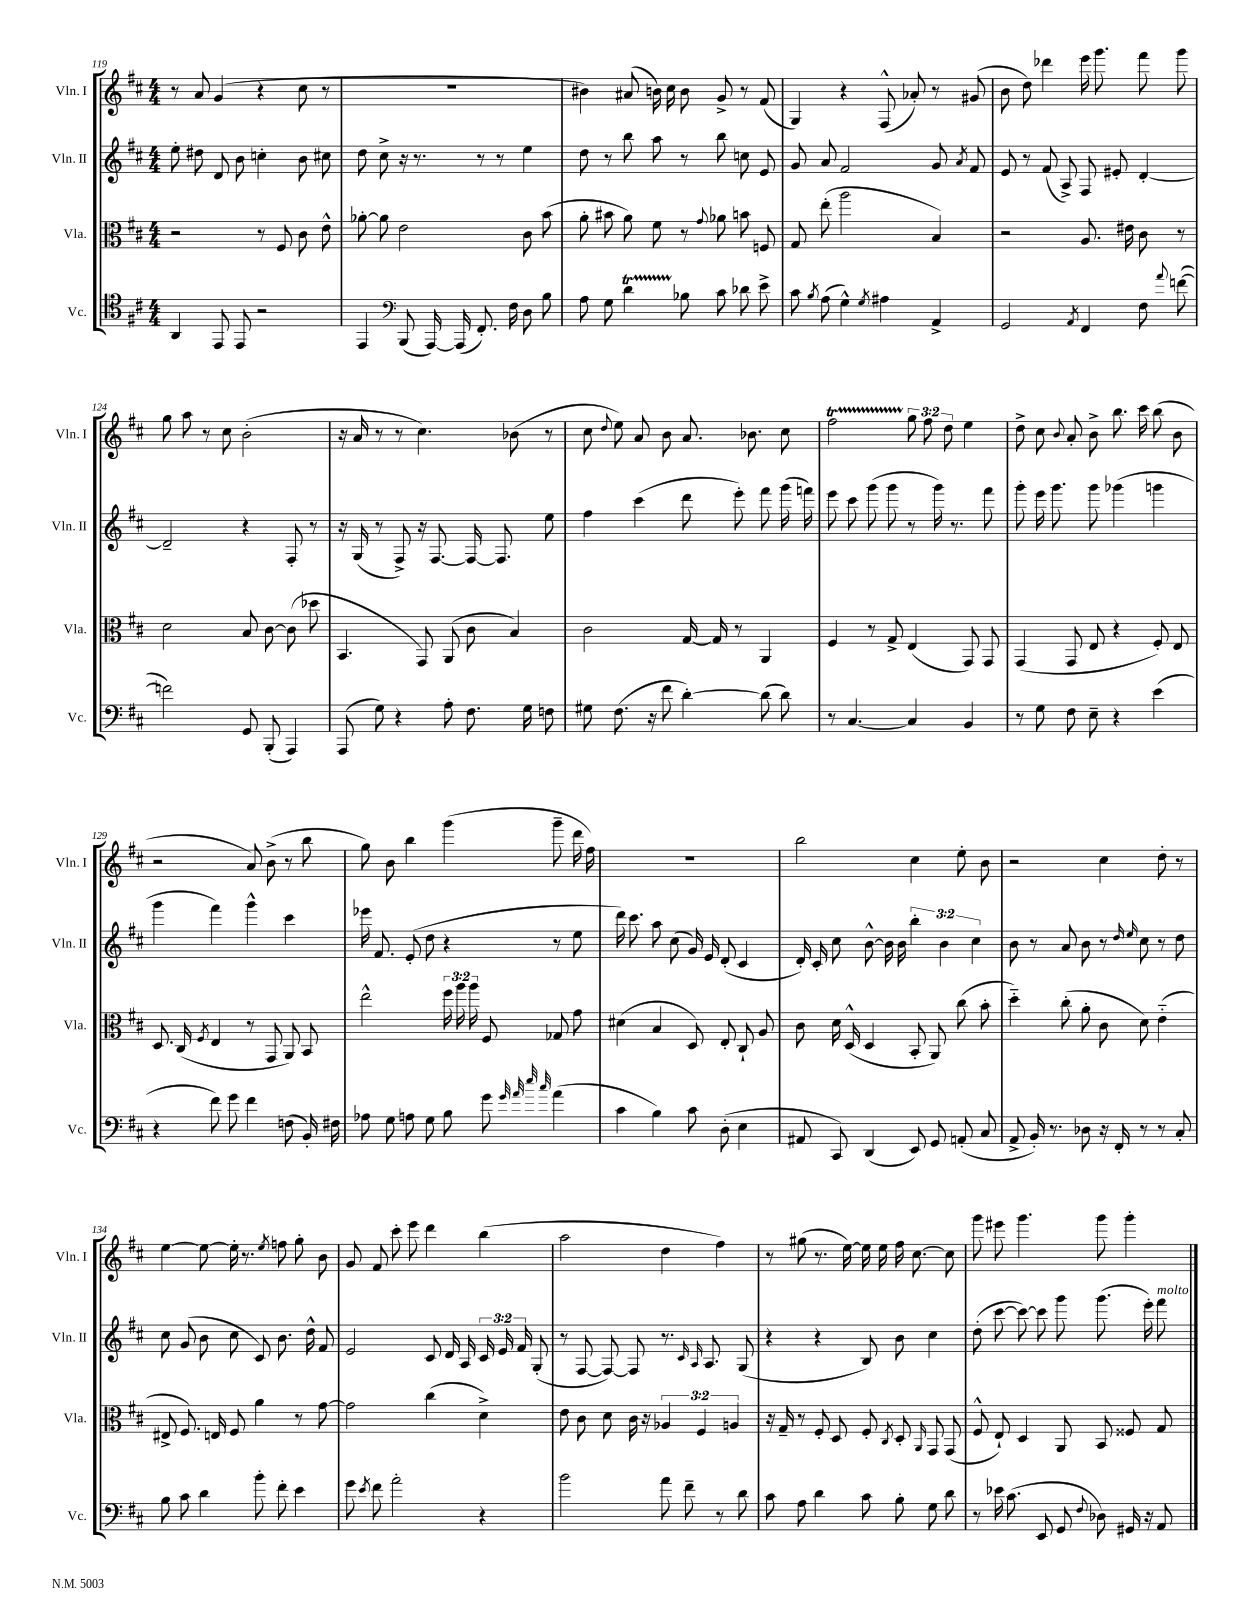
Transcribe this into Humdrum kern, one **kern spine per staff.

**kern	**kern	**kern	**kern
*part4	*part3	*part2	*part1
*staff4	*staff3	*staff2	*staff1
*I"Vc.	*I"Vla.	*I"Vln. II	*I"Vln. I
*I'Vc.	*I'Vla.	*I'Vln. II	*I'Vln. I
*clefC4	*clefC3	*clefG2	*clefG2
*k[f#c#]	*k[f#c#]	*k[f#c#]	*k[f#c#]
*M4/4	*M4/4	*M4/4	*M4/4
=119	=119	=119	=119
4AA/	2r	8ee'\	8r
.	.	8dd#X\	8a/
8EE/	.	8d/	(4g/
8EE/	.	8b\	.
2r	8r	4ccn'\	4r
.	8F#/	.	.
.	8c#\	8b\	8cc#\
.	8e^^\	8cc#X\	8r
=120	=120	=120	=120
4EE/	[8a-X'\	8dd\	1r
.	8a-\]	8cc#^\	.
*clefF4	*	*	*
(8BBB/	2e\	16r	.
.	.	8.r	.
[16AAA/)	.	.	.
(16AAA/]	.	.	.
8.FF#'/)	.	8r	.
.	.	8r	.
16F#\	.	.	.
8D\	8c#\	4ee\	.
8B\	(8b\	.	.
=121	=121	=121	=121
8A\	8a'\	8dd\	4b#X\)
8G\	8b#X\	8r	.
4dT\	8a\)	8bb\	(8a#X/
.	8f#\	8aa\	16bn\)
.	.	.	16cc#\
8B-X\	8r	8r	8b\
.	8qqg/	.	.
8c#\	8a-X\	8bb\	8g^/
8d-X\	8bn\	8ccn\	8r
8e^\	8Fn/	8e/	(8f#/
=122	=122	=122	=122
8c#\	8G/	8g/	4G/)
8qB/	.	.	.
(8A\	(8ee'\	8a/	.
4G^^\)	2aa\	2f#/	4r
8qG/	.	.	.
4A#X\	.	.	(8F#^^/
.	.	.	8a-X'/)
4AA^/	4B/)	8g/	8r
.	.	8qa/	.
.	.	8f#/	(8g#X/
=123	=123	=123	=123
2GG/	2r	8e/	8b\
.	.	8r	8dd\)
.	.	(8f#/	4ddd-X\
.	.	8A^/)	.
8qAA/	.	.	.
4FF#/	8.A/	8F#/	16eee\
.	.	.	8.ggg\
.	.	8e#X'/	.
.	16e#X\	.	.
8F#\	8c#\	[4d'/	8fff#\
8qqa/	.	.	.
([8fn\	8r	.	8ggg\
!!LO:LB:g=z
=124	=124	=124	=124
2fn\])	2d\	2d~/]	8gg\
.	.	.	8aa\
.	.	.	8r
.	.	.	8cc#\
8GG/	8B/	4r	(2b'\
(8BBB'/	[8c#\	.	.
4AAA/)	(8c#\]	8F#'/	.
.	8dd-X\	8r	.
=125	=125	=125	=125
(8AAA/	4.BB/	16r	16r
.	.	(16G/	16a/
8G\)	.	8r	8r
4r	.	8F#^/)	8r
.	8GG/)	16r	4.cc#\)
.	.	[8.F#/	.
8A'\	(8AA/	.	.
8.F#\	8c#\	16F#/_	.
.	.	8.F#/]	.
.	4B/)	.	(8b-X\
16G\	.	.	.
8Fn\	.	8ee\	8r
=126	=126	=126	=126
8G#X\	2c#\	4ff#\	8cc#\
.	.	.	8qqdd/
(8.F#\	.	.	8ee\)
.	.	(4ccc#\	8a/
16r	.	.	.
8f#\	.	.	8b\
[4d'\)	[16G/	8ddd\	8.a/
.	16G/]	.	.
.	8r	8eee'\)	.
.	.	.	8.b-X\
(8d\]	4AA/	8fff#\	.
8d\)	.	(16ggg\	8cc#\
.	.	16fffn\)	.
=127	=127	=127	=127
8r	4F#/	8eee\	2ff#t\
[4.C#/	.	8ccc#\	.
.	8r	(8ggg\	.
.	8G^/	8ggg\	.
4C#/]	(4E/	8r	12gg\
.	.	.	12ff#\
.	.	16ggg\)	.
.	.	.	12dd\
.	.	8.r	.
4BB/	8GG/)	.	4ee\
.	8GG/	8fff#\	.
=128	=128	=128	=128
8r	(4GG/	8ggg'\	8dd^\
8G\	.	16eee\	8cc#\
.	.	8.ggg\	.
.	.	.	8qqb/
8F#\	8GG/	.	8a'/
8E~\	8E/	8ggg\	8b^\
4r	4r	(4ggg-X\	8.bb\
.	.	.	16ccc#\
(4e\	8F#'/)	4gggn\	(8bb\
.	8E/	.	8b\
!!LO:LB:g=z
=129	=129	=129	=129
4r	8.D/	4ggg\	2r
.	(16C#/	.	.
.	8qF#/	.	.
8f#\)	4E/	4fff#\)	.
8g\	.	.	.
4f#\	8r	4ggg^^\	8a/)
.	8GG/	.	(8b^\
(8Fn\	8AA/)	4ccc#\	8r
16BB'/)	8BB/	.	8bb\
16F#X\	.	.	.
=130	=130	=130	=130
8A-X\	2ee^^\	16eee-X\	8gg\)
.	.	8.f#/	.
8G\	.	.	8b\
8An\	.	(8e'/	4bb\
8G\	.	8dd\	.
8B\	24ff#\	4r	(4ggg\
.	24aa\	.	.
.	24aa\	.	.
8g\	8F#/	.	.
32qqg/	.	.	.
32qqa/	.	.	.
32qqee/	.	.	.
32qqcc#/	.	.	.
(4a\	8G-X/	8r	8ggg~\
.	8g\	8ee\	16ddd\
.	.	.	16ff#\)
=131	=131	=131	=131
4c#\	(4d#X\	16ddd\)	1r
.	.	8.ccc#\	.
4B\)	4B/	8aa\	.
.	.	(8cc#\	.
8c#\	8D/)	16g/)	.
.	.	16e/	.
(8D'\	8E'/	(8d'/	.
4E\	8C#`/	4c#/	.
.	8A/	.	.
=132	=132	=132	=132
8AA#X/	8c#\	16d'/)	2bb\
.	.	16c#'/	.
8CC#/)	16d\	8cc#\	.
.	(16D^^/	.	.
(4DD/	4D/	[8b^^\	.
.	.	16b\]	.
.	.	16b\	.
8EE/)	8BB'/	6bb'\	4cc#\
8GG/	8AA/)	.	.
.	.	6b\	.
(8AAn'/	(8cc#\	.	8ee'\
.	.	6cc#\	.
8C#/	8b'\	.	8b\
=133	=133	=133	=133
8AA^/	4dd\)	8b\	2r
16BB'/)	.	8r	.
8.r	.	.	.
.	(8cc#'\	8a/	.
8D-X\	8a'\	8b\	.
16r	8c#\	8r	4cc#\
16FF#'/	.	.	.
.	.	16qqdd/	.
.	.	16qqee/	.
8r	8d\)	8cc#\	.
8r	(4e\	8r	8dd'\
8C#'/	.	8dd\	8r
!!LO:LB:g=z
=134	=134	=134	=134
8B\	8E#X^/	8cc#\	[4ee\
8c#\	8.F#/)	(8g/	.
4d\	.	8b\	8ee\_
.	16En/	.	.
.	8F#/	8cc#\	16ee'\]
.	.	.	8.r
8b'\	4a\	8c#/)	.
.	.	.	8qee/
8f#'\	.	8.b\	8ffn\
4e\	8r	.	8gg'\
.	.	16dd^^\	.
.	[8g\	8f#/	8b\
=135	=135	=135	=135
8g\	2g\]	2e/	8g/
8qe/	.	.	.
8f#\	.	.	8f#/
2a'\	.	.	8ccc#'\
.	.	.	8eee\
.	(4cc#\	8c#/	4ddd\
.	.	16d/	.
.	.	16A/	.
4r	4d^\)	24c#/	(4bb\
.	.	24e/	.
.	.	24f#/	.
.	.	(8G'/	.
=136	=136	=136	=136
2b\	8e\	8r	2aa\
.	8c#\	[8F#/	.
.	8d\	8F#/_)	.
.	16c#\	8F#/]	.
.	16r	.	.
8a\	6A-X/	8.r	4dd\
8f#~\	.	.	.
.	6F#/	.	.
.	.	16qqc#/	.
.	.	16qqA/	.
.	.	8.A/	.
8r	.	.	4ff#\)
.	6An/	.	.
8d\	.	(8G/	.
=137	=137	=137	=137
8c#\	16r	4r	8r
.	16G~/	.	.
8A\	8r	.	(8gg#X\
4d\	8F#'/	4r	8.r
.	8D/	.	.
.	.	.	[16ee\)
8c#\	8F#'/	8B/)	16ee\]
.	.	.	16ee\
.	8qC#/	.	.
8B'\	8D'/	8b\	16ff#\
.	.	.	[8.cc#\
.	16qqAA/	.	.
8G\	8GG/	4cc#\	.
8d\	(8GG/	.	8cc#\]
=138	=138	=138	=138
8r	8F#^^/	(8dd'\	8ggg\
16e-X\	8E`/)	[8ccc#\	8eee#X\
(8.c#\	.	.	.
.	4D/	8ccc#\_)	4.ggg\
8EE/	.	8ccc#\]	.
8GG/	8AA/	8ggg\	.
8qqF#/	.	.	.
8D-X\)	8BB/	(8.ggg\	8ggg\
16GG#X/	8F##X/	.	4ggg'\
16r	.	16eee'\)	.
!	!	!LO:TX:a:i:t=molto	!
8AA/	8G/	8fff#\	.
==	==	==	==
*-	*-	*-	*-
